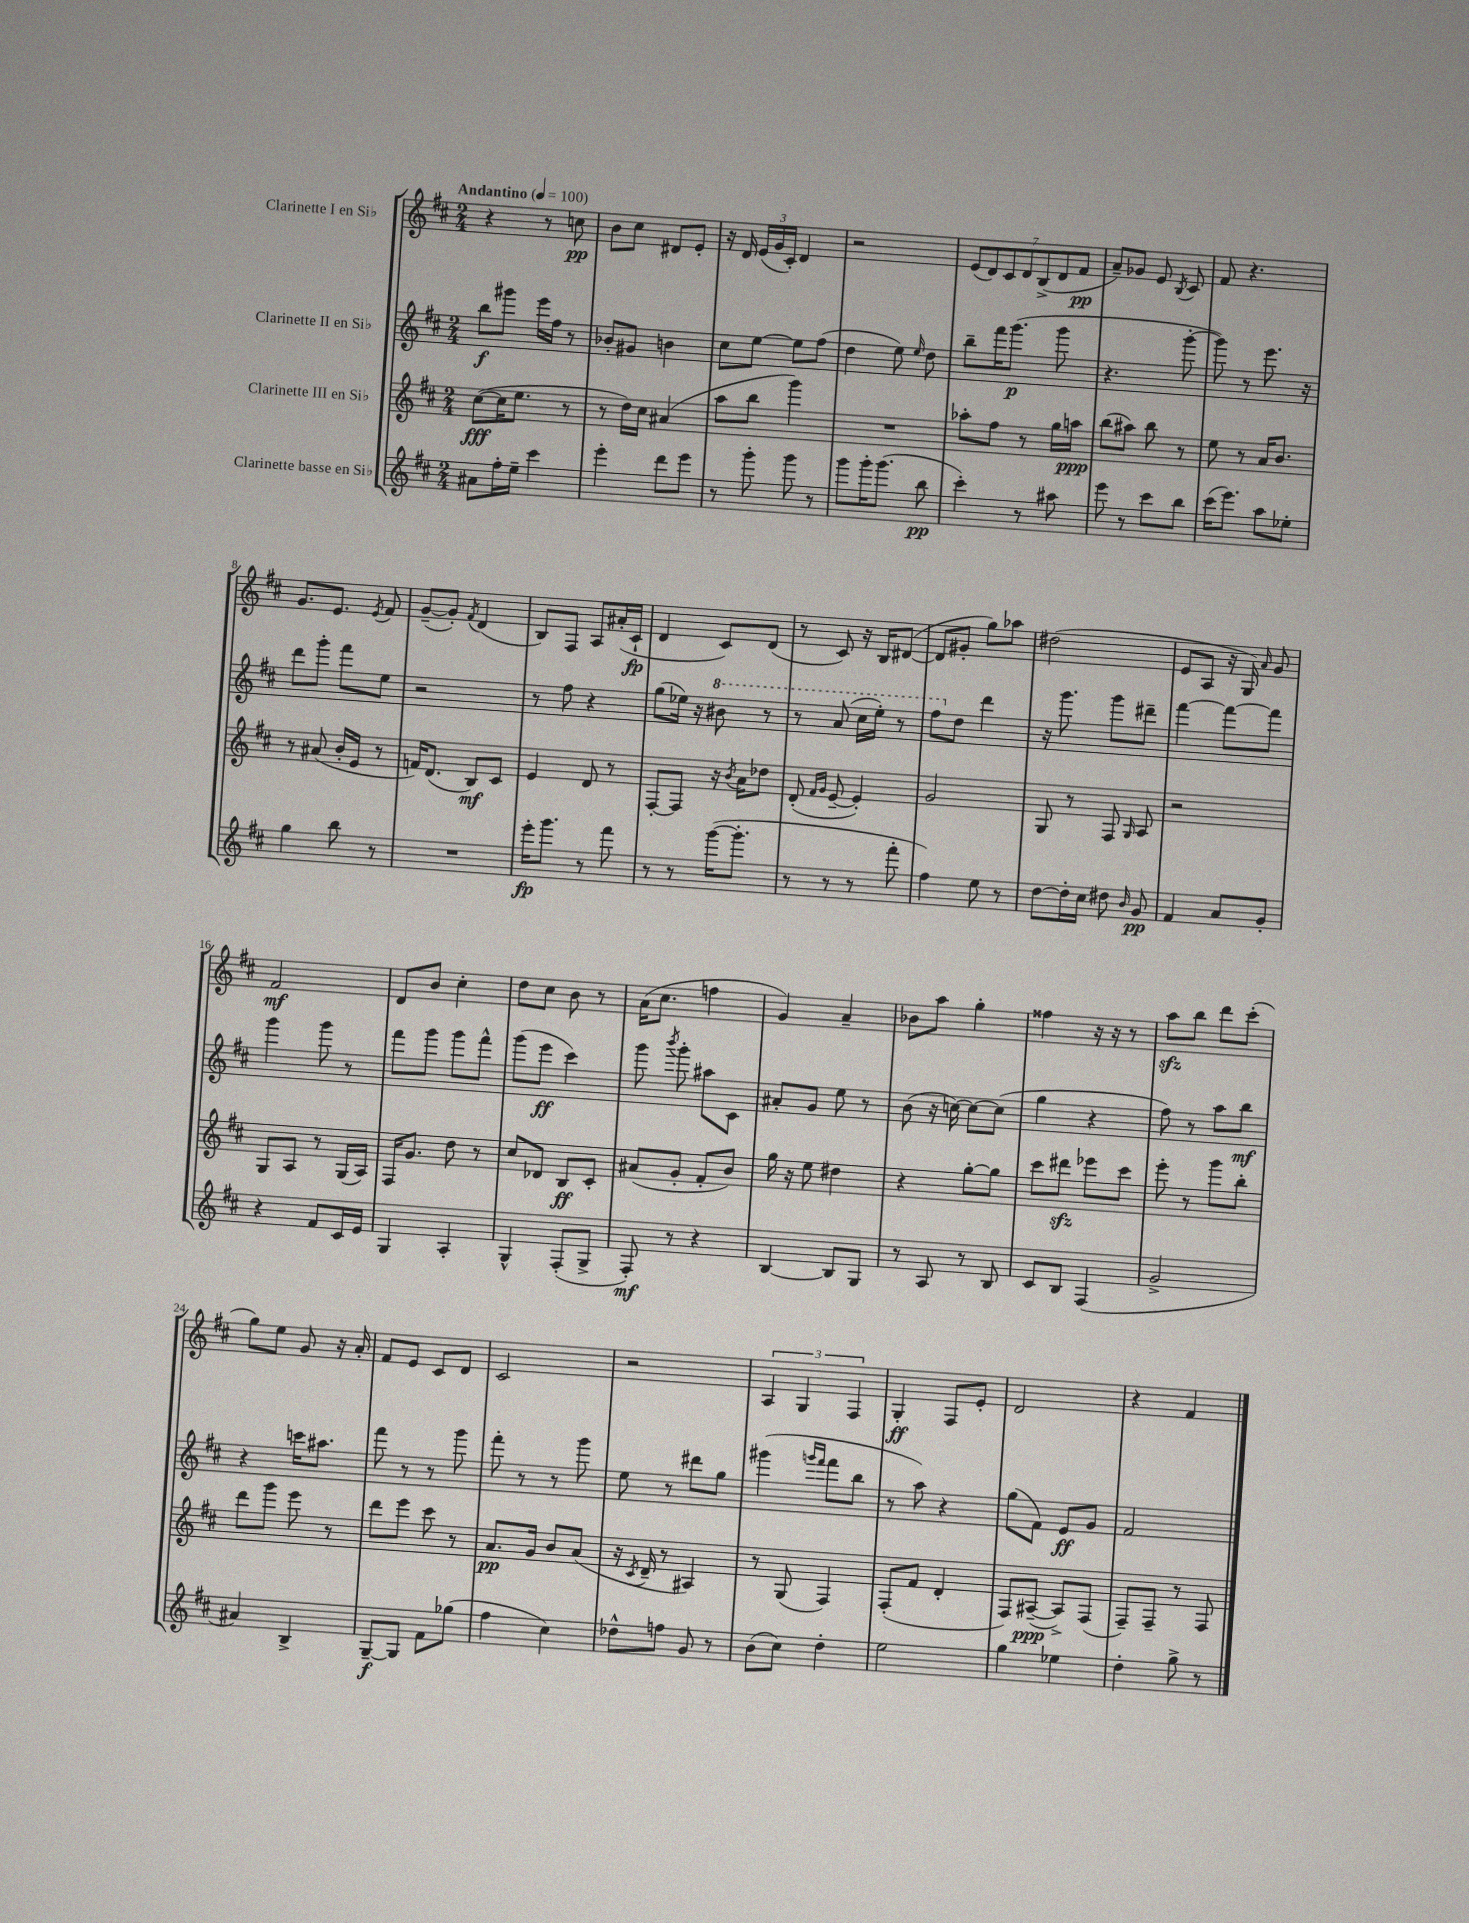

**kern	**kern	**kern	**kern
*staff4	*staff3	*staff2	*staff1
*clefG2	*clefG2	*clefG2	*clefG2
*k[f#c#]	*k[f#c#]	*k[f#c#]	*k[f#c#]
*M2/4	*M2/4	*M2/4	*M2/4
*MM100	*MM100	*MM100	*MM100
8a#\L	([8cc#\L	8bb\L	4r
16ff#'\L	16cc#\]K	8ggg#\J	.
16ee~\JJ	8.ee\J	.	.
4ccc#\	.	16eee\LL	8r
.	.	16ff#\JJ	.
.	8r	8r	8cc\
=	=	=	=
4eee'\	8r	8b-'/L	8b\L
.	16dd\LL)	8g#/J	8cc#\J
.	16cc#\JJ	.	.
8ddd\L	(4a#/	4b\	8d#/L
8eee\J	.	.	8e'/J
=	=	=	=
8r	8aa\L	8cc#\L	16r
.	.	.	16d/
8ggg'\	8bb\J	[8ee\J	(24e/LL
.	.	.	24g/
.	.	.	24c#'/JJ)
8ggg\	4ggg\)	8ee\]L	4d/
8r	.	(8ff#\J	.
=	=	=	=
8ggg\L	2r	4dd\	2r
16ggg'\K	.	.	.
(8.ggg\J	.	.	.
.	.	8ee\)	.
.	.	16qqee/	.
8bb\	.	8dd\	.
=	=	=	=
4ccc#'\)	8aa-'\L	8bb~\L	(14e/L
.	.	.	14d/)
.	8ff#\J	16fff#\K	.
.	.	.	14c#/
.	.	(8.ggg\J	.
.	.	.	14d/
8r	8r	.	.
.	.	.	(14B^/
.	.	.	14d/
8aa#\	16gg\LL	8ggg\	.
.	.	.	14f#/J
.	16aa\JJ	.	.
=	=	=	=
8eee\	(8bb\L	4.r	8a~/L)
8r	8aa#\J)	.	8g-/J
8ccc#\L	8bb\	.	8e/
.	.	.	8qB/
8bb\J	8r	[8ggg'\	8c#/
=	=	=	=
(16ccc#\LK	8ee\	8ggg\])	8f#/
8.eee\J)	.	.	.
.	8r	8r	4.r
8aa\L	16a/LK	8.eee\	.
.	8.b/J	.	.
8ee-'\J	.	.	.
.	.	16r	.
=	=	=	=
4gg\	8r	8ddd\L	8.g/L
.	(8a#/	8ggg'\J	.
.	.	.	8.e/J
8bb\	16b'/LL	8fff#\L	.
.	16e/JJ	.	.
.	.	.	8qe/
8r	8r	8ee\J	8f#/
=	=	=	=
2r	16f/LK)	2r	([8g~/L
.	(8.d/J	.	.
.	.	.	8g'/]J)
.	.	.	8qf#/
.	8B/L)	.	(4d/
.	8c#/J	.	.
=	=	=	=
16eee'\LK	4e/	8r	8B/L)
8.ggg\J	.	.	.
.	.	8ff#\	8F#/J
8r	8d/	4r	8A/L
8fff#\	8r	.	(16a#'/L
.	.	.	16c#`/JJ
=	=	=	=
8r	[8F#'/L	(8gg\L	4d/
8r	8F#/]J	16ee-\Jk)	.
.	.	16r	.
([16ggg\LK	16r	8bb#\	8c#/L)
.	8qb/	.	.
8.ggg'\]J	16a\LK	.	.
.	8dd-\J	8r	(8d/J
=	=	=	=
8r	(8d'/	8r	8r
.	16qqf#/LL	.	.
.	16qqg/JJ	.	.
8r	[8e~/	(8aa/	8c#/)
8r	4e'/])	16ccc#\LL	16r
.	.	16eee'\JJ)	16B/LK
8fff#'\	.	8r	([8d#/J
=	=	=	=
4ff#\)	2g/	8fff#\L	8d#/]L
.	.	8dd\J	8g#'/J
8ee\	.	4ddd\	8gg\L)
8r	.	.	8aa-\J
=	=	=	=
[8dd\L	8G/	16r	(2dd#\
.	.	8.ggg\	.
16dd'\]L	8r	.	.
16cc#\JJ	.	.	.
8dd#\	8F#/	8ggg\L	.
16qqb/	16qqG/	.	.
8g/	8A/	8ddd#~\J	.
=	=	=	=
4f#/	2r	[4fff#\	8e/L
.	.	.	8A/J
8a/L	.	8fff#\_L	16r
.	.	.	16G/)
.	.	.	16qqa/
8g'/J	.	8fff#\]J	8g/
=	=	=	=
4r	8G/L	4ggg\	2f#/
.	8A/J	.	.
8f#/L	8r	8ggg\	.
16c#/L	(16G/LL	8r	.
16e/JJ	16A/JJ)	.	.
=	=	=	=
4G/	16F#/LK	8fff#\L	8d/L
.	8.g/J	.	.
.	.	8ggg\J	8b/J
4A'/	8dd\	8ggg\L	4cc#'\
.	8r	8fff#^^\J	.
=	=	=	=
4G^^/	8cc#/L	(8ggg\L	8dd\L
.	8d-/J	8eee\J	8cc#\J
(8F#'/L	8B/L	4ccc#\)	8b\
8G^/J	8c#'/J	.	8r
=	=	=	=
8F#'/)	(8a#/L	8ggg\	(16a\LK
.	.	.	8.cc#\J
.	.	8qbbb/	.
8r	8g'/J	8ggg'\	.
4r	8f#'/L	8aa#\L	4ff\
.	8b/J)	8c#\J	.
=	=	=	=
[4B/	16gg\	8a#'/L	4g/)
.	16r	.	.
.	8ee\	8g/J	.
8B/]L	4dd#\	8ee\	4a~/
8G/J	.	8r	.
=	=	=	=
8r	4r	(8b\	8b-\L
8A/	.	16r	8aa\J
.	.	[16cc\)	.
8r	[8gg'\L	8cc\_L	4gg'\
8B/	8gg\]J	(8cc\]J	.
=	=	=	=
8c#/L	8ccc#\L	4gg\	4ff##\
8B/J	8ddd#\J	.	.
(4F#/	8eee-\L	4r	16r
.	.	.	16r
.	8ccc#\J	.	8r
=	=	=	=
2g^/	8eee'\	8ff#\)	8aa\L
.	8r	8r	8bb\J
.	8ggg\L	8aa\L	8ddd\L
.	8bb'\J	8bb\J	(8ccc#'\J
=	=	=	=
4a#/)	8ddd\L	4r	8gg\L)
.	8ggg\J	.	8ee\J
4B^/	8eee\	16ccc\LK	8g/
.	.	8.aa#\J	.
.	8r	.	16r
.	.	.	16a'/
=	=	=	=
[8G~/L	8ddd\L	8fff#\	8f#/L
8G/]J	8eee\J	8r	8e/J
8f#\L	8ccc#\	8r	8c#/L
(8gg-\J	8r	8ggg\	8d/J
=	=	=	=
4ff#\	8.a/L	8fff#'\	2c#/
.	.	8r	.
.	16g/Jk	.	.
4cc#\)	8b/L	8r	.
.	(8a/J	8ggg\	.
=	=	=	=
8dd-^^\L	16r	8ee\	2r
.	8qc#/	.	.
.	16d~/	.	.
8ff\J	8r	8r	.
8g/	4A#/)	8ddd#\L	.
8r	.	8gg\J	.
=	=	=	=
(8b\L	8r	(4ggg#\	6A/
8cc#\J)	(8G/	.	.
.	.	.	6G/
.	.	16qqggg/LL	.
.	.	16qqfff#/JJ	.
4dd'\	4F#/)	8fff#\L	.
.	.	.	6F#/
.	.	8bb\J	.
=	=	=	=
2ee\	(8F#'/L	8r	4G'/
.	8f#/J	8aa\)	.
.	4d'/	4r	8F#/L
.	.	.	8e'/J
=	=	=	=
4gg\	8F#/L)	(8gg\L	2d/
.	([8A#~/J	8f#\J)	.
4ee-\	8A#^/]L)	8e/L	.
.	(8F#/J	8g/J	.
=	=	=	=
4dd'\	8F#~/L)	2f#/	4r
.	8F#~/J	.	.
8gg^\	8r	.	4f#/
8r	8F#/	.	.
==	==	==	==
*-	*-	*-	*-
